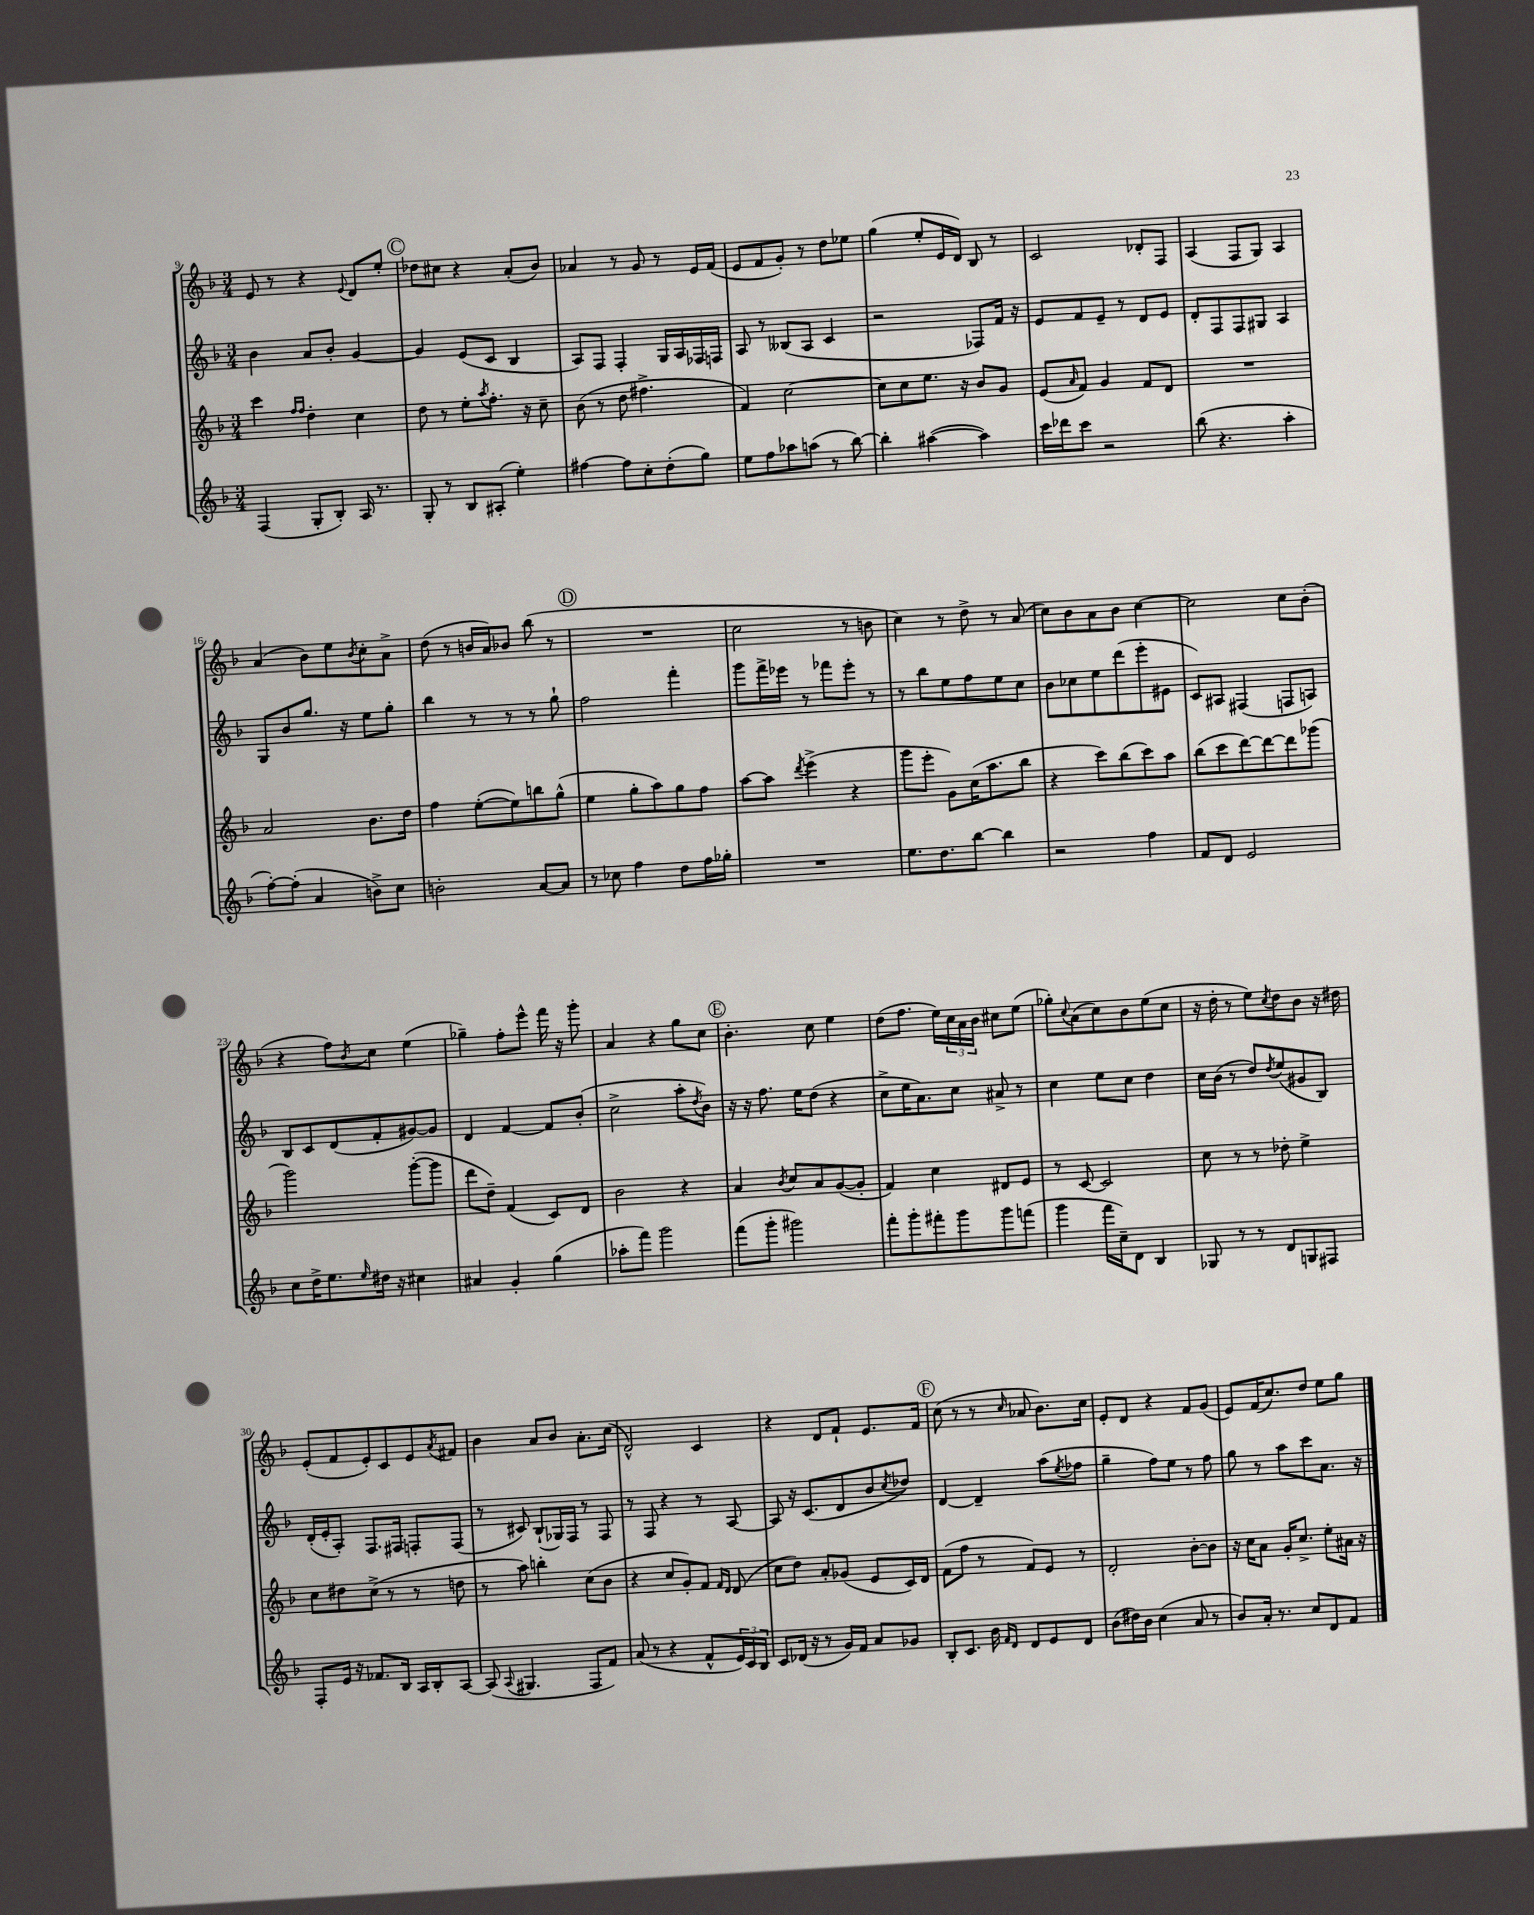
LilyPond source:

<<
\new StaffGroup <<
\new Staff = "s0" {
    \clef treble \key f \major \numericTimeSignature \time 3/4
    e'8 r8 r4 \appoggiatura { e'8 } d'8 e''8-. |
    \mark \markup { \circle "C" } des''8 cis''8 r4 a'8-.( bes'8) |
    aes'4 r8 g'8 r8 e'16 f'16( |
    e'8 f'8 g'8-.) r8 d''8 ees''8 |
    g''4( e''8-. e'16 d'16) bes8 r8 |
    c'2 des'8-. f8 |
    a4( f8 g8) a4 |
    a'4( bes'8) e''8 \acciaccatura { bes'8 } c''8-. a'8-> |
    d''8( r8 b'16 a'16) bes'8 bes''8( r8 |
    \mark \markup { \circle "D" } R2. |
    c''2 r8 b'8 |
    c''4) r8 d''8-> r8 a'8( |
    c''8) bes'8 a'8 bes'8 c''4~ |
    c''2 c''8 bes'8-.( |
    r4 f''8) \acciaccatura { bes'8 } c''8 e''4( |
    ges''4--) f''8-. e'''8-^ f'''16 r16 g'''8-. |
    a'4 r4 g''8 c''8 |
    \mark \markup { \circle "E" } bes'4.-. c''8 e''4 |
    d''8( f''8. e''16) \tuplet 3/2 { c''16 a'16 bes'16 } cis''8 e''8( |
    ges''8-.) \appoggiatura { c''8 } a'8( c''8) bes'8 e''8( c''8 |
    r16 d''16-. r8 e''8) \acciaccatura { c''8 } d''8 bes'8 r16 dis''16 |
    e'8-.( f'8 e'8-.) c'8 e'8 \acciaccatura { a'8 } fis'8 |
    bes'4 a'8 bes'8 a'8.-. c''16( |
    d'2-^) c'4 |
    r4 d'8 f'8-! e'8. f'16 |
    \mark \markup { \circle "F" } c''8( r8 r8 \grace { c''16 } aes'8 bes'8.) c''16 |
    e'8-. d'8 r4 f'8 g'8( |
    e'8) f'16( c''8.) d''8 e''8 g''8 \bar "|." |
}
\new Staff = "s1" {
    \clef treble \key f \major \numericTimeSignature \time 3/4
    bes'4 a'8 bes'8-. g'4~ |
    \mark \markup { \circle "C" } g'4 e'8( c'8 bes4 |
    a8) f8 f4-. g16 a16 fes16 f16 |
    a8 r8 beses8( a8 c'4 |
    r2 fes8) f'16 r16 |
    e'8 f'8 e'8-- r8 d'8 e'8 |
    d'8-. f8 f8 gis8 a4 |
    g8 bes'8 g''8. r16 e''8 g''8-. |
    bes''4 r8 r8 r8 g''8-! |
    \mark \markup { \circle "D" } f''2 f'''4-. |
    g'''8 f'''16-> ees'''16 r8 fes'''8 ees'''8-. r8 |
    r8 bes''8 e''8 f''8 e''8 c''8 |
    bes'8 ces''8 e''8 d'''8( e'''8-. eis'8 |
    c'8) ais8 fis4( f8 a8) |
    bes8 c'8 d'8( f'8-. gis'8~) gis'8 |
    d'4 f'4~ f'8 bes'8-.( |
    c''2-> a''8-. \acciaccatura { d''8 } bes'8) |
    \mark \markup { \circle "E" } r16 r16 f''8. e''16 d''8( r4 |
    c''8-> e''16 a'8.) c''8 ais'8-> r8 |
    c''4 e''8 c''8 d''4 |
    c''16 bes'16( r8 d''8) \acciaccatura { d''8 } e''8( gis'8 bes8) |
    d'16-.( e'16-. a8-.) f8. fis16 f8-. f8( |
    r8 cis'8) bes8-!( ges16) f16 r8 f8 |
    r8 f8 r4 r8 a8~ |
    a8 r16 c'8.( d'8 bes'8 \acciaccatura { c''8 } des''8) |
    \mark \markup { \circle "F" } d'4~ d'4-- a''8( \acciaccatura { e''8 } fes''8 |
    g''4-- f''8) e''8 r8 f''8 |
    g''8 r8 a''8 c'''8 a'8. r16 \bar "|." |
}
\new Staff = "s2" {
    \clef treble \key f \major \numericTimeSignature \time 3/4
    c'''4 \grace { f''16 f''16 } d''4-. c''4 |
    \mark \markup { \circle "C" } d''8 r8 e''8-. \acciaccatura { a''8 } f''8.-. r16 c''8-- |
    bes'8( r8 d''8 fis''4.-> |
    f'4) c''2~ |
    c''8 c''8 e''8. r16 bes'8 g'8 |
    e'8( \grace { a'16 } f'8) g'4 f'8 d'8 |
    R2. |
    a'2 bes'8. d''16 |
    f''4 e''8~-.( e''8) b''8 g''8-^( |
    \mark \markup { \circle "D" } e''4 g''8-. a''8) g''8 f''8 |
    a''8~ a''8 \acciaccatura { d'''8 } e'''4->( r4 |
    g'''8 e'''8-. g'8) c''16( a''8. bes''8 |
    r4 c'''8) bes''8( c'''8) a''8 |
    bes''8( c'''8 d'''8~) d'''8~ d'''8 ges'''8( |
    g'''2) g'''8~-.( g'''8 |
    d'''8 d''8--) f'4( c'8) d'8 |
    bes'2 r4 |
    \mark \markup { \circle "E" } a'4 \acciaccatura { bes'8 } c''8 a'8 g'8~( g'8-. |
    f'4) c''4 dis'8 e'8 |
    r8 c'8~ c'2 |
    c''8 r8 r8 des''8-. e''4-> |
    c''8 dis''8 c''8->( r8 r8 d''8 |
    r8 a''8) b''4-. c''8( bes'8 |
    r4 c''8 g'8-.) f'8 \grace { f'16 d'16 } d'8( |
    c''8 d''8) a'8-. ges'8( e'8 c'16) d'16 |
    \mark \markup { \circle "F" } f'8( f''8 r8 f'8) e'8 r8 |
    d'2-. bes'8~-. bes'8 |
    r16 c''16 a'8 g'16-. c''8.-> e''8-. ais'16 r16 \bar "|." |
}
\new Staff = "s3" {
    \clef treble \key f \major \numericTimeSignature \time 3/4
    f4( g8-. bes8-.) a16 r8. |
    \mark \markup { \circle "C" } g8-. r8 bes8 ais8-.( e''4-.) |
    fis''4~ fis''8 c''8-. d''8-.( g''8) |
    e''8 f''8 aes''8 a''8( r8 bes''8~) |
    bes''4-. ais''4~( ais''4) |
    c'''16 des'''16 c'''8 r2 |
    bes''8( r4. a''4-. |
    f''8~-.) f''8-.( a'4 b'8->) c''8 |
    b'2-. a'8~ a'8 |
    \mark \markup { \circle "D" } r8 ces''8 f''4 d''8 f''16 ges''16-. |
    R2. |
    e''8. d''8. bes''8~ bes''4 |
    r2 f''4 |
    f'8 d'8 e'2 |
    c''8 d''16-> e''8. \grace { e''16 } dis''16 r16 cis''4 |
    ais'4 g'4-. g''4( |
    aes''8-. f'''8) g'''2 |
    \mark \markup { \circle "E" } f'''8( g'''8-. gis'''2) |
    f'''8-. g'''8-. fis'''8-. g'''8 g'''8 f'''8( |
    g'''4 f'''16 c''16--) d'8 bes4 |
    ges8 r8 r8 d'8 g8 fis8 |
    f8-. e'16 r16 fes'8. bes16 a16 bes16-. a8~ |
    a8( \appoggiatura { a8 } gis4. f8 f'8) |
    a'8( r8 r4 f'8-^ \tuplet 3/2 { e'16) c'16 bes16 } |
    c'8 des'16( r16 r8 g'16) f'16 a'8 ges'8 |
    \mark \markup { \circle "F" } bes8-. c'8. bes'16 \grace { f'16 d'16 } d'8 e'8 d'8 |
    bes'8( dis''16) bes'16 c''4( a'8 r8 |
    bes'8) a'16-. r8. c''8 d'8 f'8 \bar "|." |
}
>>
>>
\layout { \context { \Score currentBarNumber = #9 } }
